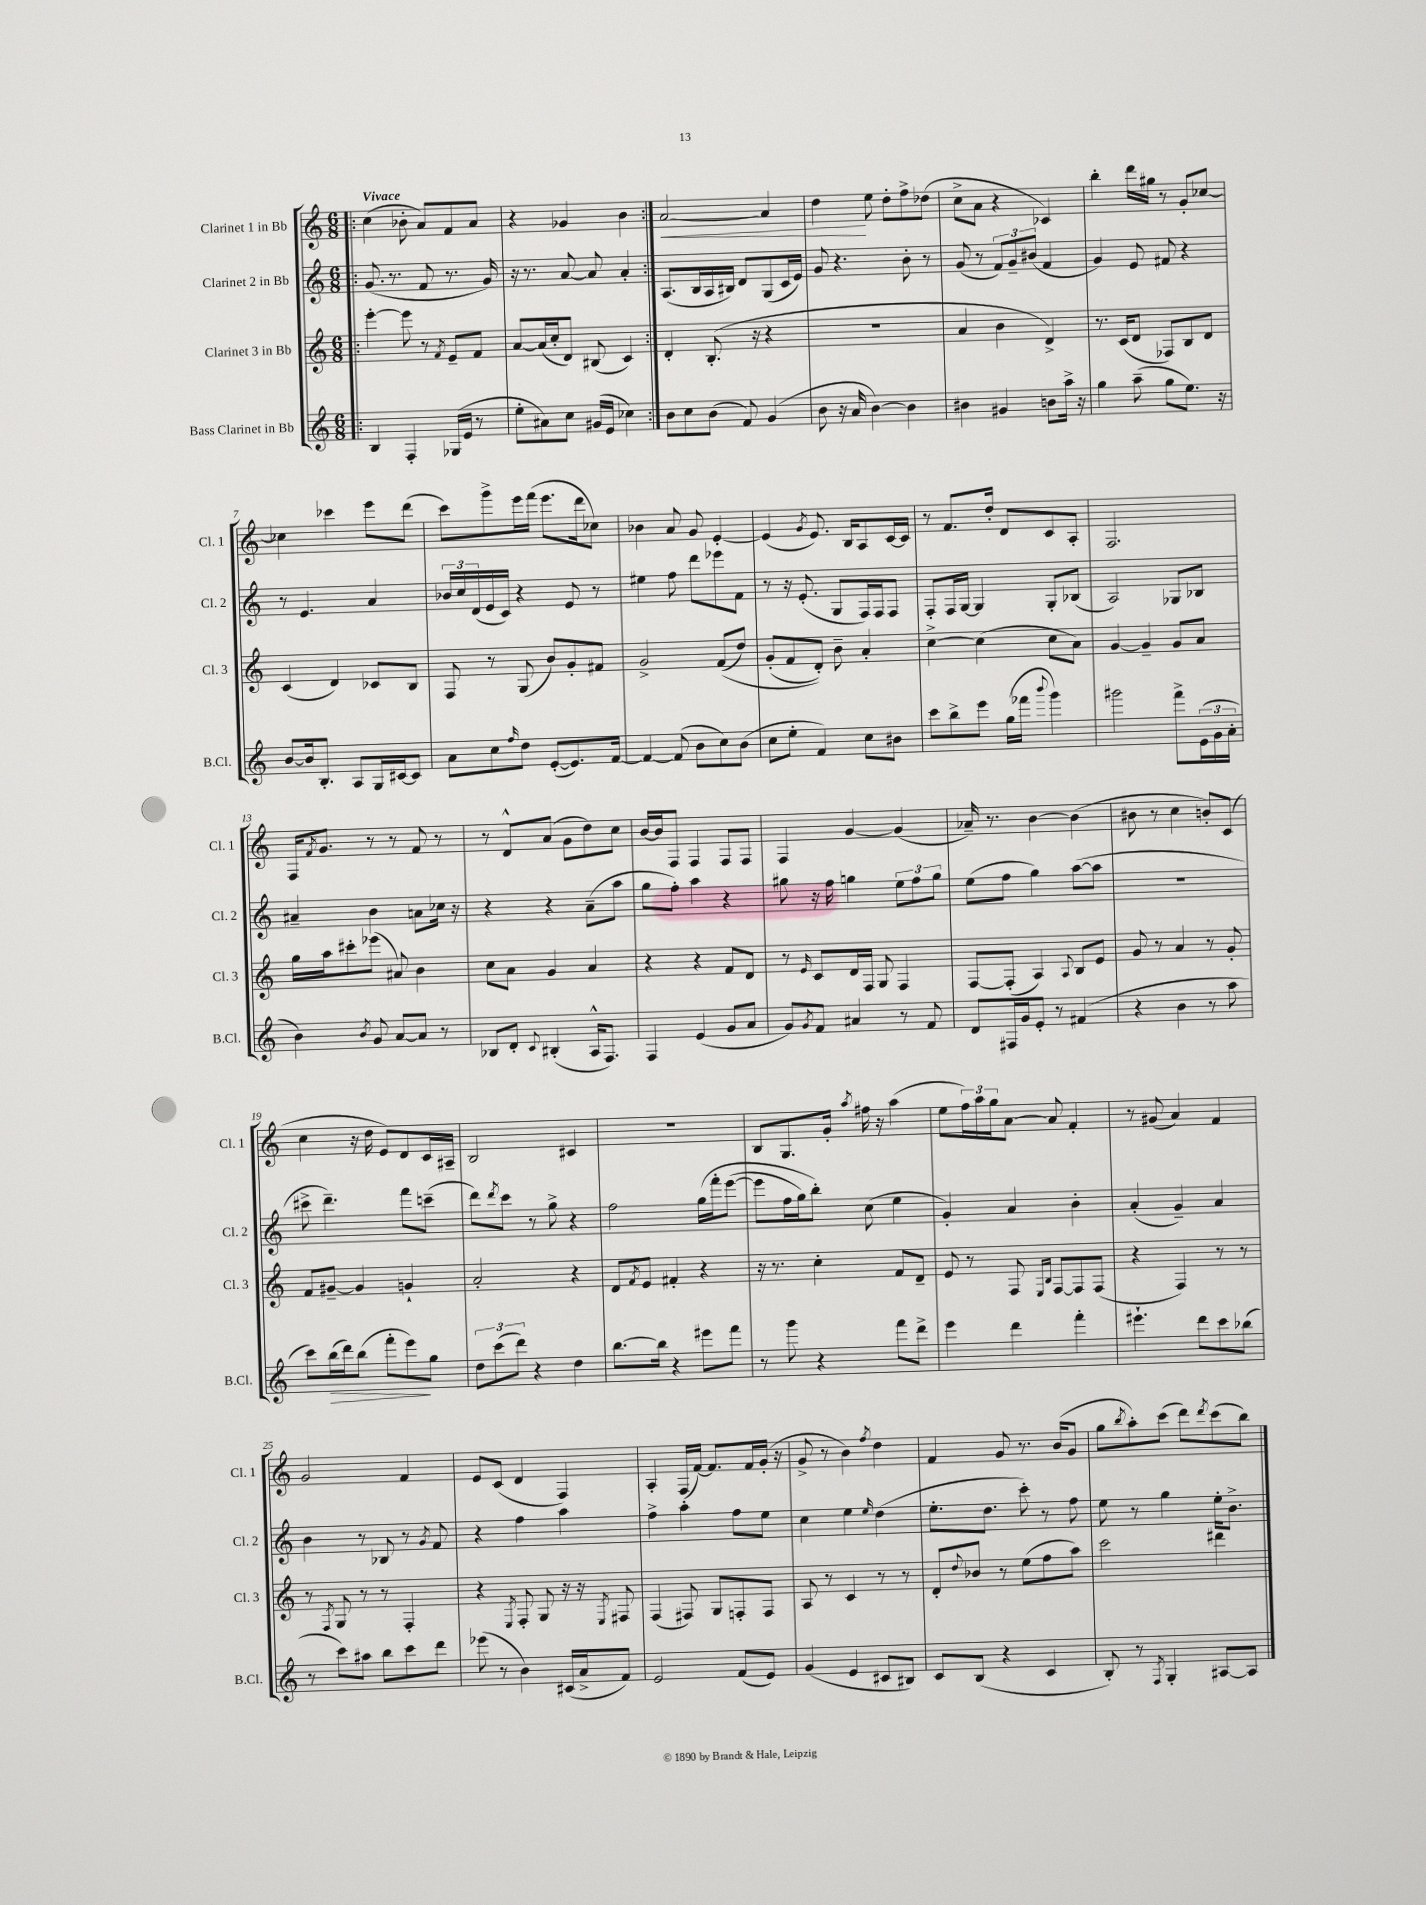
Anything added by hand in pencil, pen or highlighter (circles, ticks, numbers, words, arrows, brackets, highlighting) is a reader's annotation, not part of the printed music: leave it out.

**kern	**kern	**kern	**kern
*staff4	*staff3	*staff2	*staff1
*clefG2	*clefG2	*clefG2	*clefG2
*k[]	*k[]	*k[]	*k[]
*M6/8	*M6/8	*M6/8	*M6/8
=!|:	=!|:	=!|:	=!|:
4B	[4eee'	(8.g	(4cc
.	.	8.r	.
4F'	8eee]	.	8b-'
.	8r	8f	8a)
.	8qf	.	.
(16G-	8e~	8.r	8f
16e	.	.	.
8r	8f	.	8a
.	.	16g)	.
=	=	=	=
8ee'	[8a	16r	4r
.	.	8.r	.
8a#)	(16a]	.	.
.	16cc'	.	.
8cc	8d)	[8a	4g-
(16g#	(8B#	8a]	.
16e	.	.	.
4cc-)	4c)	4a'	4b
=:|!	=:|!	=:|!	=:|!
8b	4d'	(8.A	[2a
8cc	.	.	.
.	.	16B	.
(8b	(8.B'	16A	.
.	.	16B#)	.
8f)	.	8d	.
.	16r	.	.
(4g	4r	(8G	4a]
.	.	16c	.
.	.	16e)	.
=	=	=	=
8b	2.r	8g	4dd
16r	.	4.r	.
16a	.	.	.
[4b)	.	.	8ee
.	.	.	8dd'
4b]	.	8b'	8ff^
.	.	8r	(8dd-
=	=	=	=
4b#	4a	(8g	8cc^
.	.	8r	8a
4g#	4b	12f)	4r
.	.	12g~	.
.	.	(12b#	.
8b	4d^)	4f	4c-)
16aa^	.	.	.
16r	.	.	.
=	=	=	=
4gg	8.r	4g)	4bb'
.	(16c	.	.
(8aa~	8d	8e	16ddd
.	.	.	16gg#
8gg	8F-)	8f#	8r
8.ee)	8B	4r	8g'
.	8d	.	[8cc-
16r	.	.	.
=	=	=	=
[8b	(4c	8r	4cc-]
16b]	.	4.e	.
8.B'	.	.	.
.	4d)	.	4ccc-
8A	.	.	.
16G	8c-	4a	8eee
[16c#	.	.	.
8c#]	8B	.	(8ddd
=	=	=	=
8a	8F	24b-	8ccc)
.	.	24cc	.
.	.	(24d	.
8cc	8r	16e	8ggg^
.	.	16c)	.
16qqff	.	.	.
8dd	(8G	4r	16eee
.	.	.	(16fff
([8e'	8b)	.	8.eee
8.e])	8g'	8e	.
.	.	.	16ddd
.	8f#	8r	8cc-)
[16f	.	.	.
=	=	=	=
4f_	2g^	4ee#	4b-
(8f]	.	8ff	8a
8b	.	8ddd	8g
8cc)	&((8f	8eee-	[4e'
(8b	8dd)	8f	.
=	=	=	=
8cc	(8g'	8r	(4e]
8ee'	8f	16r	.
.	.	(8.e'	.
.	.	.	8qg
4f)	8d')&)	.	8.e)
.	8b~	8G	.
.	.	.	16B
8cc	4a'	16F)	8A
.	.	16F	.
8b#	.	8F	[16c
.	.	.	16c]
=	=	=	=
8ccc	[4cc^	8F'	8r
8bb^	.	16F	8.f
.	.	[16G	.
8eee	(4cc]	4G]	.
.	.	.	16dd'
(16gg	.	.	8d
16fff-	.	.	.
8qqbbb	.	.	.
4ggg)	8cc	8G'	8c
.	8a)	(8B-	8A'
=	=	=	=
2ggg#	[4g	2A)	2.F
.	4g~]	.	.
8fff^	8g	8G-	.
(24e	8a	8B-	.
24g	.	.	.
24a'	.	.	.
=	=	=	=
4b)	16gg	4a#~	16F
.	.	.	8qf
.	16aa	.	8.g
.	8ccc#'	.	.
8qb	.	.	.
8g	(8eee-	4b	8r
[8a	8a#)	.	8r
8a]	4b	8a	8f
8r	.	16cc-	8r
.	.	16r	.
=	=	=	=
8B-	8cc	4r	8r
8d'	8a	.	8d^^
8qqc	.	.	.
(4B#'	4g	4r	(8a
.	.	.	8g
16A^^	4a	(8a~	8dd)
8.F)	.	.	.
.	.	8aa	8cc
=	=	=	=
4F	4r	8gg	[16b
.	.	.	16b]
.	.	8ff')	8F
(4e	4r	4aa	4F
8g	8f	4r	8F
8a	8d	.	8F
=	=	=	=
8g)	8r	8gg#	4F
8qg	16qqe	.	.
8f	8c	16r	.
.	.	16ff	.
4a#	16d	4gg	[4g
.	16F	.	.
.	8G	.	.
8r	4F	12ee	(4g]
.	.	12ff	.
8f	.	.	.
.	.	12gg	.
=	=	=	=
8d	[8F	(8ee	16a-~)
.	.	.	8.r
16F#	(8F']	8ff	.
16g	.	.	.
8e'	4A)	4gg)	[4b
8r	.	.	.
.	8qqA	.	.
(4f#	8B	([8aa	(4b]
.	8e	8aa]	.
=	=	=	=
4r	8g	2.r	8b#
.	8r	.	8r
4b	4a	.	4cc
8r	8r	.	8b')
8aa	8g'	.	(8c
=	=	=	=
8ccc)	8f	8ccc#^	4cc
(16bb	[8g#~	4.ddd~)	.
16ddd)	.	.	.
(8bb	4g#]	.	16r
.	.	.	16dd
8fff'	.	.	8e)
8eee)	4g`	8fff	8d
8gg	.	(8ccc~	16c
.	.	.	16A#~
=	=	=	=
12dd	2a'	8ddd)	2B
(12ccc	.	.	.
.	.	8qddd	.
.	.	8ccc	.
12ddd)	.	.	.
4r	.	8r	.
.	.	8gg^	.
4dd	4r	4r	4c#
=	=	=	=
[8.bb	8d	2ff	2.r
.	8qf	.	.
.	8e	.	.
16bb]	.	.	.
4r	4f#'	.	.
8eee#	4r	&(16gg	.
.	.	16fff'	.
8fff	.	([8eee	.
=	=	=	=
8r	16r	8eee]	8B
.	8.r	.	.
8ggg	.	16ff	8.G
.	.	16gg)	.
4r	4cc'	8bb'&)	.
.	.	.	16g'
.	.	.	8qaa
.	.	(8cc	16ff#
.	.	.	16r
8fff	8f	4ee	(4aa
8ddd^	8d~	.	.
=	=	=	=
4eee	8e	4g')	8ee
.	8r	.	24ff)
.	.	.	24aa
.	.	.	24gg
4ddd	8F	4a	[8a
.	16qqE	.	.
.	16qqB	.	.
.	[8F	.	8a]
4fff'	8F]	4b'	4f'
.	(8F	.	.
=	=	=	=
4.eee#`	4r	(4a'	8r
.	.	.	(8g#
.	4F)	4g~)	4a)
8ddd	.	.	.
8ccc	8r	4a	4f
(8bb-	8r	.	.
=	=	=	=
8r	8r	4b	2g
.	8qF	.	.
8ccc)	8G	.	.
8aa#	8r	8r	.
8bb	8r	8B-	.
8ccc	4F'	8r	4f
.	.	8qg	.
8ddd	.	8f	.
=	=	=	=
(8eee-	4r	4r	8e
8r	.	.	(8c
.	8qE	.	.
4b)	8F'	4ff	4d
.	8G	.	.
(16c#	16r	4aa	4F)
16a^	16r	.	.
.	8qE	.	.
8f)	8F#	.	.
=	=	=	=
2e	(4F	4ff^	4A'
.	8F#)	4aa'	(16F
.	.	.	[16f)
.	8G	.	8.f]
(8f	8F'	8ff	.
.	.	.	16f
8e)	8F	8ee	(16g'
.	.	.	16r
=	=	=	=
(4g	8A	4cc	8g^
.	8r	.	8r
4e	4c	4ee	4b)
.	.	16qqee	8qff
8c#	8r	(4dd	4dd
8B#)	8r	.	.
=	=	=	=
8c	8d'	8.ee'	4f
.	8qqdd	.	.
(8B	8b-	.	.
.	.	8.dd	.
4r	8r	.	8g
.	(8ee	8ccc')	8.r
4c	8ff	8r	.
.	.	.	(16b
.	8aa)	8ff	8g
=	=	=	=
8B')	2ccc	8ee	8gg
.	.	.	8qbb
8r	.	8r	8aa')
8qF	.	.	.
4G'	.	4gg	(8ccc
.	.	.	8ddd)
.	.	.	8qddd
[8A#	4ddd#	16ee'	(8ccc
.	.	8.b^	.
8A#]	.	.	8bb)
==	==	==	==
*-	*-	*-	*-
